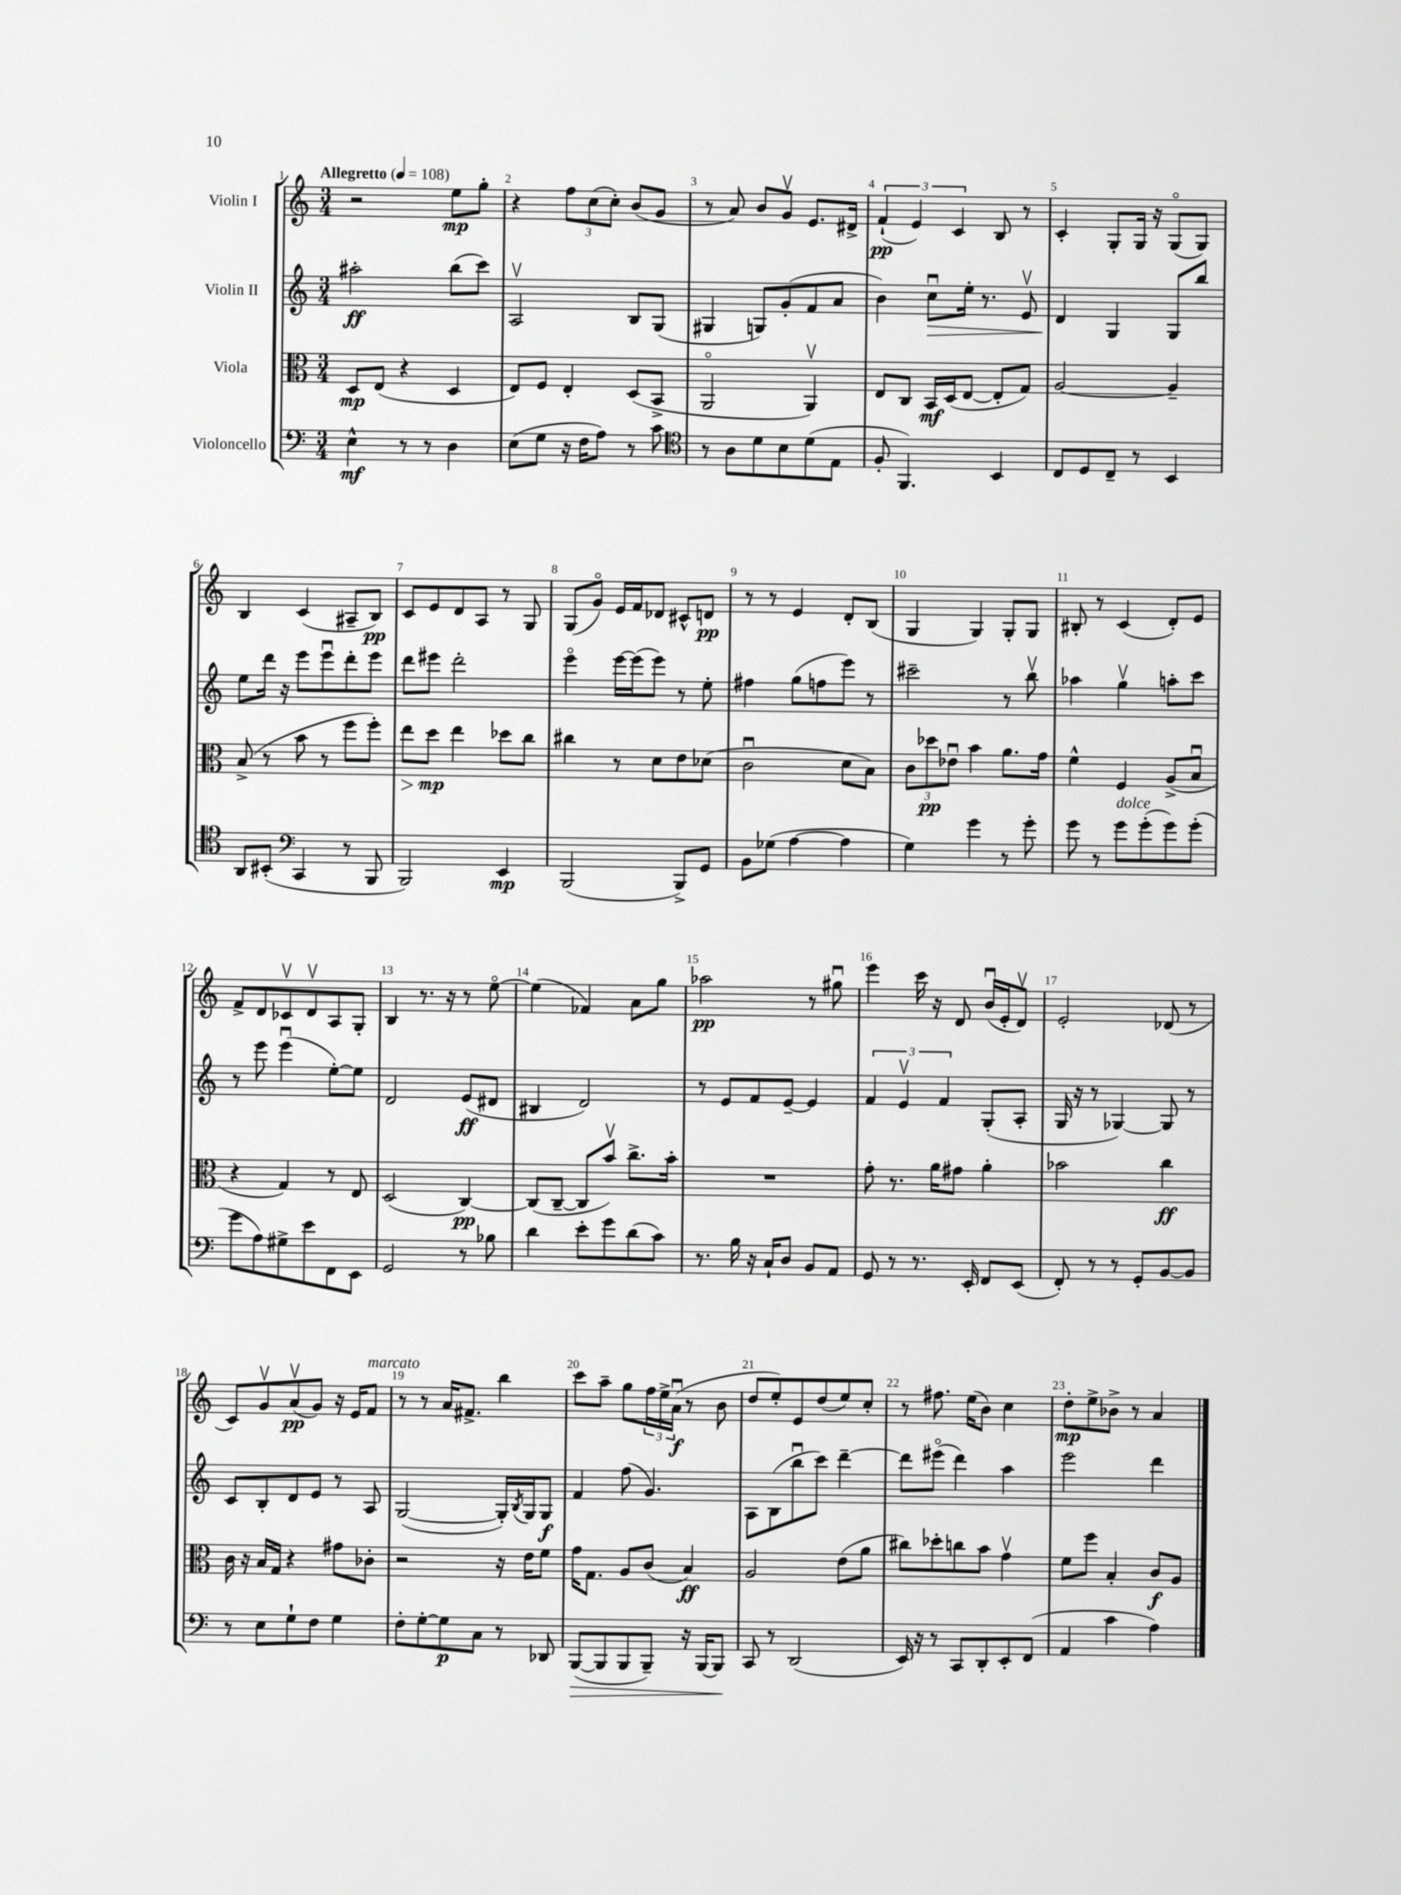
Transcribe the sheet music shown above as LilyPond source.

<<
\new StaffGroup <<
\new Staff = "s0" \with { instrumentName = "Violin I" } {
    \clef treble \key c \major \numericTimeSignature \time 3/4 \tempo "Allegretto" 4 = 108
    r2 e''8\mp g''8-. |
    r4 \tuplet 3/2 { f''8 c''8( c''8-.) } b'8( g'8 |
    r8 a'8) b'8 g'8\upbow e'8. dis'16-> |
    \tuplet 3/2 { f'4-!\pp( e'4) c'4 } b8 r8 |
    c'4-. g8-. g16 r16 g8\flageolet( g8) |
    b4 c'4( ais8-- b8\pp) |
    c'8 e'8 d'8 a8 r8 g8 |
    g8( g'8\flageolet) e'16 f'16 des'8 cis'8-^ d'8\pp |
    r8 r8 e'4 d'8-. b8( |
    g4 g4) g8-. g8 |
    bis8-. r8 c'4( d'8-.) e'8 |
    f'8-> d'8 ces'8\upbow d'8\upbow a8 g8-. |
    b4 r8. r16 r8 e''8~\flageolet |
    e''4( fes'4) a'8 g''8 |
    aes''2\pp r8 gis''8\downbow |
    e'''4 c'''16 r16 d'8 b'16\downbow( e'16-. d'8\upbow) |
    e'2-. des'8( r8 |
    c'8) g'8\upbow a'8\upbow\pp( g'8) r16 e'16 f'8^\markup { \italic "marcato" } |
    r8 r8 a'16 fis'8.-> b''4 |
    c'''8 a''8-- g''8 \tuplet 3/2 { f''16 e''16-> a'16\downbow\f( } r8 b'8 |
    d''8 e''8-.) e'8 d''8( e''8) c''8-. |
    r8 fis''8. e''16( b'8) c''4 |
    d''8-.\mp e''8-> bes'8-> r8 a'4 \bar "|." |
}
\new Staff = "s1" \with { instrumentName = "Violin II" } {
    \clef treble \key c \major \numericTimeSignature \time 3/4
    ais''2-.\ff b''8( c'''8) |
    a2\upbow b8 g8( |
    gis4 g8) g'8-.( f'8 a'8 |
    b'4) c''8\downbow\> e''16-. r8. e'8\upbow |
    d'4\! g4 g8 b''8 |
    e''8 d'''16 r16 e'''8 e'''8\downbow d'''8-. e'''8 |
    d'''8 eis'''8 d'''2-. |
    e'''4\flageolet e'''16~ e'''16( e'''8) r8 e''8-. |
    fis''4 g''8( f''8 e'''8) r8 |
    cis'''2-- r8 b''8\upbow |
    aes''4 g''4\upbow a''8-. c'''8 |
    r8 e'''8 e'''4\downbow( e''8~-.) e''8 |
    d'2 e'8\ff( dis'8 |
    bis4 d'2) |
    r8 e'8 f'8 e'8~-- e'4 |
    \tuplet 3/2 { f'4 e'4\upbow f'4 } g8-.( a8-. |
    g16 r16 r8 ges4~) ges8 r8 |
    c'8 b8-. d'8 e'8 r8 a8 |
    g2~( g16-.) \acciaccatura { b8 } g16 g8\f |
    f'4 f''8( g'4.) |
    a8 b8( b''8\downbow c'''8) d'''4~-- |
    d'''8 eis'''8\flageolet( d'''4) a''4 |
    e'''2 d'''4 \bar "|." |
}
\new Staff = "s2" \with { instrumentName = "Viola" } {
    \clef alto \key c \major \numericTimeSignature \time 3/4
    d8\mp e8( r4 d4 |
    e8) f8 e4-. d8( b,8-> |
    a,2\flageolet a,4\upbow) |
    e8 c8 b,16\mf d16( e8~ e8-. g8) |
    a2~ a4-- |
    b8->( r8 b'8 r8 f''8 f''8-.) |
    e''8\> d''8\mp\! e''4 des''8 c''8 |
    cis''4 r8 d'8 e'8 des'8( |
    c'2\downbow d'8 b8) |
    \tuplet 3/2 { c'8 des''8\pp ees'8\downbow } b'4 a'8. g'16 |
    f'4-^ f4 a8->( b8\downbow |
    r4 g4) r8 e8 |
    d2( c4~\pp) |
    c8( c8~-- c8 b'8\upbow) c''8.-> b'16-. |
    R2. |
    g'8-. r8. a'16 gis'8 a'4-. |
    bes'2 c''4\ff |
    c'16 r16 b16 g16 r4 gis'8 ces'8-. |
    r2 r16 e'16 f'8 |
    g'16 g8. a8 c'8( b4\ff) |
    a2 e'8( a'8 |
    cis''8) des''8-. c''8 b'8 g'4\upbow |
    f'8 f''8 b4-. c'8\f a8 \bar "|." |
}
\new Staff = "s3" \with { instrumentName = "Violoncello" } {
    \clef bass \key c \major \numericTimeSignature \time 3/4
    e4-^\mf r8 r8 d4 |
    e8( g8 r16 f16 a8) r8 c'8 |
    \clef tenor r8 a8 d'8 b8 d'8( e8 |
    f8-. f,4.) b,4 |
    c8 d8 c8-- r8 b,4 |
    a,8 bis,8-.( \clef bass c,4 r8 b,,8 |
    b,,2) e,4\mp |
    b,,2( b,,8->) g,8 |
    b,8 ges8( a4~ a4 |
    g4) g'4 r8 g'8-. |
    g'8 r8 g'8^\markup { \italic "dolce" } g'8-.( g'8) g'8-.( |
    g'8 a8) gis8-> e'8 f,8 e,8 |
    g,2 r8 bes8 |
    d'4 e'8-. g'8 d'8( c'8) |
    r8. b16 r16 c16-! d8 b,8 a,8 |
    g,8 r8 r8. e,16-. f,8 e,8( |
    f,8-.) r8 r8 g,8-. b,8~ b,8 |
    r8 e8 g8-! f8 g4 |
    f8-. g8~-. g8\p c8 r8 des,8 |
    b,,8~\>( b,,8 b,,8 b,,8--) r16 b,,16~ b,,8\! |
    c,8 r8 d,2( |
    e,16) r16 r8 c,8 d,8-. e,8-. f,8( |
    a,4 c'4 a4) \bar "|." |
}
>>
>>
\layout { \context { \Score \override BarNumber.break-visibility = ##(#f #t #t) barNumberVisibility = #all-bar-numbers-visible } }
